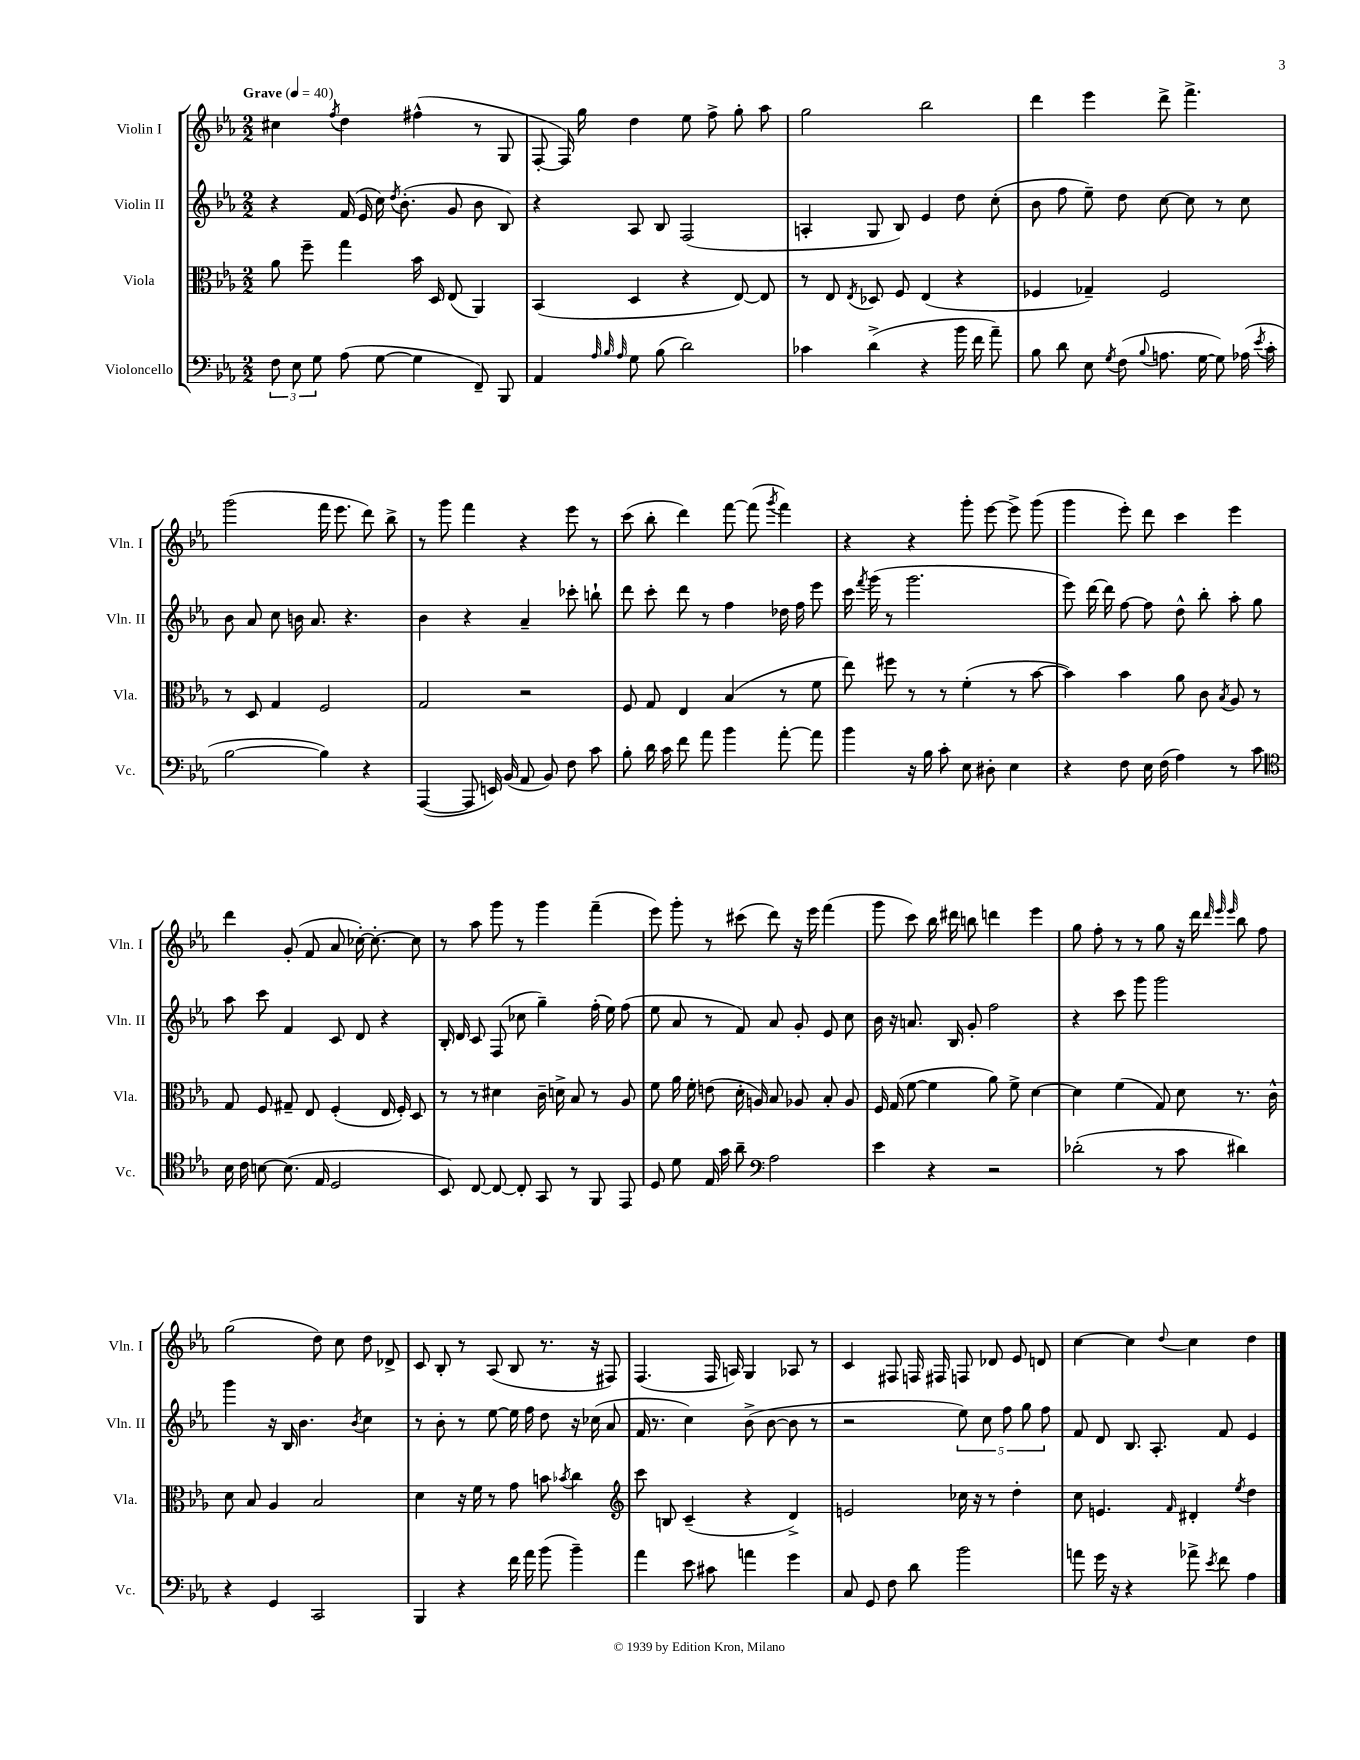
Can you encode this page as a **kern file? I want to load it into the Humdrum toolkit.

**kern	**kern	**kern	**kern
*part4	*part3	*part2	*part1
*staff4	*staff3	*staff2	*staff1
*I"Violoncello	*I"Viola	*I"Violin II	*I"Violin I
*I'Vc.	*I'Vla.	*I'Vln. II	*I'Vln. I
*clefF4	*clefC3	*clefG2	*clefG2
*k[b-e-a-]	*k[b-e-a-]	*k[b-e-a-]	*k[b-e-a-]
*M2/2	*M2/2	*M2/2	*M2/2
*MM40	*MM40	*MM40	*MM40
=1	=1	=1	=1
!	!	!	!LO:TX:a:B:t=Grave
12F\	8a-\	4r	4cc#X\
12E-\	.	.	.
.	8ff~\	.	.
12G\	.	.	.
.	.	.	8qff/
(8A-\	4gg\	(16f/	4dd\
.	.	16e-/	.
[8G\	.	16cc\)	.
.	.	8qdd/	.
.	.	(8.b-'\	.
4G\]	16b-\	.	(4ff#X^^\
.	16D/	.	.
.	(8E-/	8g/	.
8FF~/)	4AA-/)	8b-\	8r
8BBB-/	.	8B-/)	8G/
=2	=2	=2	=2
4AA-/	(4BB-/	4r	[8F'/
.	.	.	16F/])
.	.	.	16gg\
32qqA-/	.	.	.
32qqB-/	.	.	.
32qqA-/	.	.	.
8G\	4D/	8A-/	4dd\
(8B-\	.	8B-/	.
2d\)	4r	(2F/	8ee-\
.	.	.	8ff^\
.	[8E-/)	.	8gg'\
.	8E-/]	.	8aa-\
=3	=3	=3	=3
4c-X\	8r	4An'/	2gg\
.	8E-/	.	.
.	8qE-/	.	.
(4d^\	8D-X/	8G/	.
.	8F/	8B-/)	.
4r	(4E-/	4e-/	2bb-\
16b-\	4r	8dd\	.
16f\	.	.	.
8a-~\)	.	(8cc'\	.
=4	=4	=4	=4
8B-\	4F-X/	8b-\	4ddd\
8d\	.	8ff\	.
8E-\	4G-X~/)	8ee-~\)	4eee-\
8qG/	.	.	.
(8F\	.	8dd\	.
8qqB-/	.	.	.
8.An\	2F-/	[8cc\	8ddd^\
.	.	8cc\]	4.fff^\
[16G\	.	.	.
8G\])	.	8r	.
(16A-X\	.	8cc\	.
8qe-/	.	.	.
16c'\	.	.	.
!!LO:LB:g=z
=5	=5	=5	=5
[2B-\	8r	8b-\	(2ggg\
.	8D/	8a-/	.
.	4G/	8cc\	.
.	.	16bn\	.
.	.	8.a-/	.
4B-\])	2F/	.	16fff\
.	.	.	8.eee-\
.	.	4.r	.
4r	.	.	8ddd\)
.	.	.	8bb-^\
=6	=6	=6	=6
([4AAA-/	2G/	4b-\	8r
.	.	.	8ggg\
8AAA-/]	.	4r	4fff\
16EEn/)	.	.	.
(16BB-/	.	.	.
8AA-/	2r	4a-~/	4r
8BB-/)	.	.	.
8F\	.	8ccc-X'\	8eee-\
8c\	.	8bbn`\	8r
=7	=7	=7	=7
8B-'\	8F/	8ddd\	(8ccc\
16d\	8G/	8ccc'\	8bb-'\
16c\	.	.	.
8f\	4E-/	8ddd\	4ddd\)
8a-\	.	8r	.
4b-\	(4B-/	4ff\	[8fff\
.	.	.	(8fff\]
.	.	.	8qggg/
[8a-'\	8r	16dd-X\	4fff\)
.	.	16ff\	.
8a-\]	8f\	8eee-\	.
=8	=8	=8	=8
4b-\	8ee-\)	16ccc\	4r
.	.	8qfff/	.
.	.	(16ggg\	.
.	8ff#X\	8r	.
16r	8r	2.ggg\	4r
16B-\	.	.	.
8c'\	8r	.	.
8E-\	(4f'\	.	8ggg'\
8D#X'\	.	.	[8eee-\
4E-\	8r	.	8eee-^\]
.	[8b-\	.	(8ggg\
=9	=9	=9	=9
4r	4b-\])	8eee-\)	4ggg\
.	.	[16ddd\	.
.	.	16ddd\]	.
8F\	4b-\	[8ff\	8eee-'\)
16E-\	.	8ff\]	8ddd\
(16F\	.	.	.
4A-\)	8a-\	8dd^^\	4ccc\
.	8c\	8bb-'\	.
.	8qB-/	.	.
8r	8A-/	8aa-'\	4eee-\
8c\	8r	8gg\	.
!!LO:LB:g=z
=10	=10	=10	=10
*clefC4	*	*	*
16B-\	8G/	8aa-\	4ddd\
16c\	.	.	.
[8Bn\	8F/	8ccc\	.
(8.B\]	8G#X~/	4f/	(8g'/
.	8E-/	.	8f/
16E-/	.	.	.
2D/	(4F'/	8c/	8a-/
.	.	8d/	[16cc-X'\)
.	.	.	8.cc-'\_
.	16E-/	4r	.
.	16F'/)	.	.
.	8D/	.	8cc-\]
=11	=11	=11	=11
8BB-/)	8r	16B-'/	8r
.	.	16d/	.
[8C/	8r	8c/	8aa-\
8C/_	4d#X\	(8F/	8ggg\
8C'/]	.	8cc-X\	8r
8GG/	16c~\	4gg~\)	4ggg\
.	16dn^\	.	.
8r	8B-/	.	.
8FF/	8r	(16ff'\	(4fff~\
.	.	16ee-\)	.
8EE-/	8A-/	(8ff\	.
=12	=12	=12	=12
8D/	8f\	8ee-\	8eee-\)
8d\	16a-\	8a-/	8ggg'\
.	16f'\	.	.
16E-/	(8en\	8r	8r
16g\	.	.	.
8a-~\	16d'\	8f/)	(8ccc#X\
.	16An/)	.	.
*clefF4	*	*	*
2A-\	8B-/	8a-/	8ddd\)
.	8A-X/	8g'/	16r
.	.	.	16eee-\
.	8B-'/	8e-/	(4fff\
.	8A-/	8cc\	.
=13	=13	=13	=13
4e-\	16F/	16b-\	8ggg\
.	(16G/	16r	.
.	[8f\	8.an/	8ccc\)
4r	4f\]	.	16bb-\
.	.	16B-/	16ddd#X\
.	.	8g'/	8bbn\
2r	8a-\)	2ff\	4dddn\
.	8f^\	.	.
.	[4d\	.	4eee-\
=14	=14	=14	=14
(2d-X'\	4d\]	4r	8gg\
.	.	.	8ff'\
.	(4f\	8ccc\	8r
.	.	8ggg\	8r
8r	8G/)	2ggg\	8gg\
8c\	8d\	.	16r
.	.	.	16ddd\
.	.	.	32qqddd/
.	.	.	32qqeee-/
.	.	.	32qqeee-/
4d#X\)	8.r	.	8bb-\
.	.	.	8ff\
.	16c^^\	.	.
!!LO:LB:g=z
=15	=15	=15	=15
4r	8d\	4ggg\	(2gg\
.	8B-/	.	.
4GG/	4A-/	16r	.
.	.	16B-/	.
.	.	4.b-\	.
2CC/	2B-/	.	8dd\)
.	.	.	8cc\
.	.	8qb-/	.
.	.	4cc\	8dd\
.	.	.	8d-X^/
=16	=16	=16	=16
4BBB-/	4d\	8r	8c/
.	.	8b-'\	8B-'/
4r	16r	8r	8r
.	16f\	.	.
.	8r	[8ee-\	(8A-/
16f\	8g\	16ee-\]	8B-/
16a-\	.	16ff\	.
(8b-\	8bn\	8dd\	8.r
.	8qb-X/	.	.
4b-~\)	4cc\	16r	.
.	.	(16cc-X\	16r
.	.	8a-/	8F#X/)
=17	=17	=17	=17
*	*clefG2	*	*
4a-\	8ccc\	16f/	(4.F/
.	.	8.r	.
.	8Bn/	.	.
8e-\	(4c~/	4cc\)	.
8c#X\	.	.	16F/
.	.	.	16An/)
4an\	4r	(8b-^\	4G/
.	.	[8b-\	.
4g\	4d^/)	8b-\]	8A-X/
.	.	8r	8r
=18	=18	=18	=18
8C/	2en/	2r	4c/
8GG/	.	.	.
8F\	.	.	8F#X/
8d\	.	.	16Fn/
.	.	.	16F#X/
2b-\	16cc-X\	10ee-\)	8Fn/
.	16r	.	.
.	.	10cc\	.
.	8r	.	8d-X/
.	.	10ff\	.
.	4dd'\	.	8e-/
.	.	10gg\	.
.	.	.	8dn/
.	.	10ff\	.
=19	=19	=19	=19
8an\	8cc\	8f/	[4cc\
16g\	4.en/	8d/	.
16r	.	.	.
4r	.	8.B-/	4cc\]
.	.	8.A-'/	.
.	16qqf/	.	8qqdd/
8a-X^\	4d#X'/	.	4cc\
8qe-/	.	.	.
8f\	.	8f/	.
.	8qee-/	.	.
4A-\	4dd\	4e-/	4dd\
==	==	==	==
*-	*-	*-	*-
